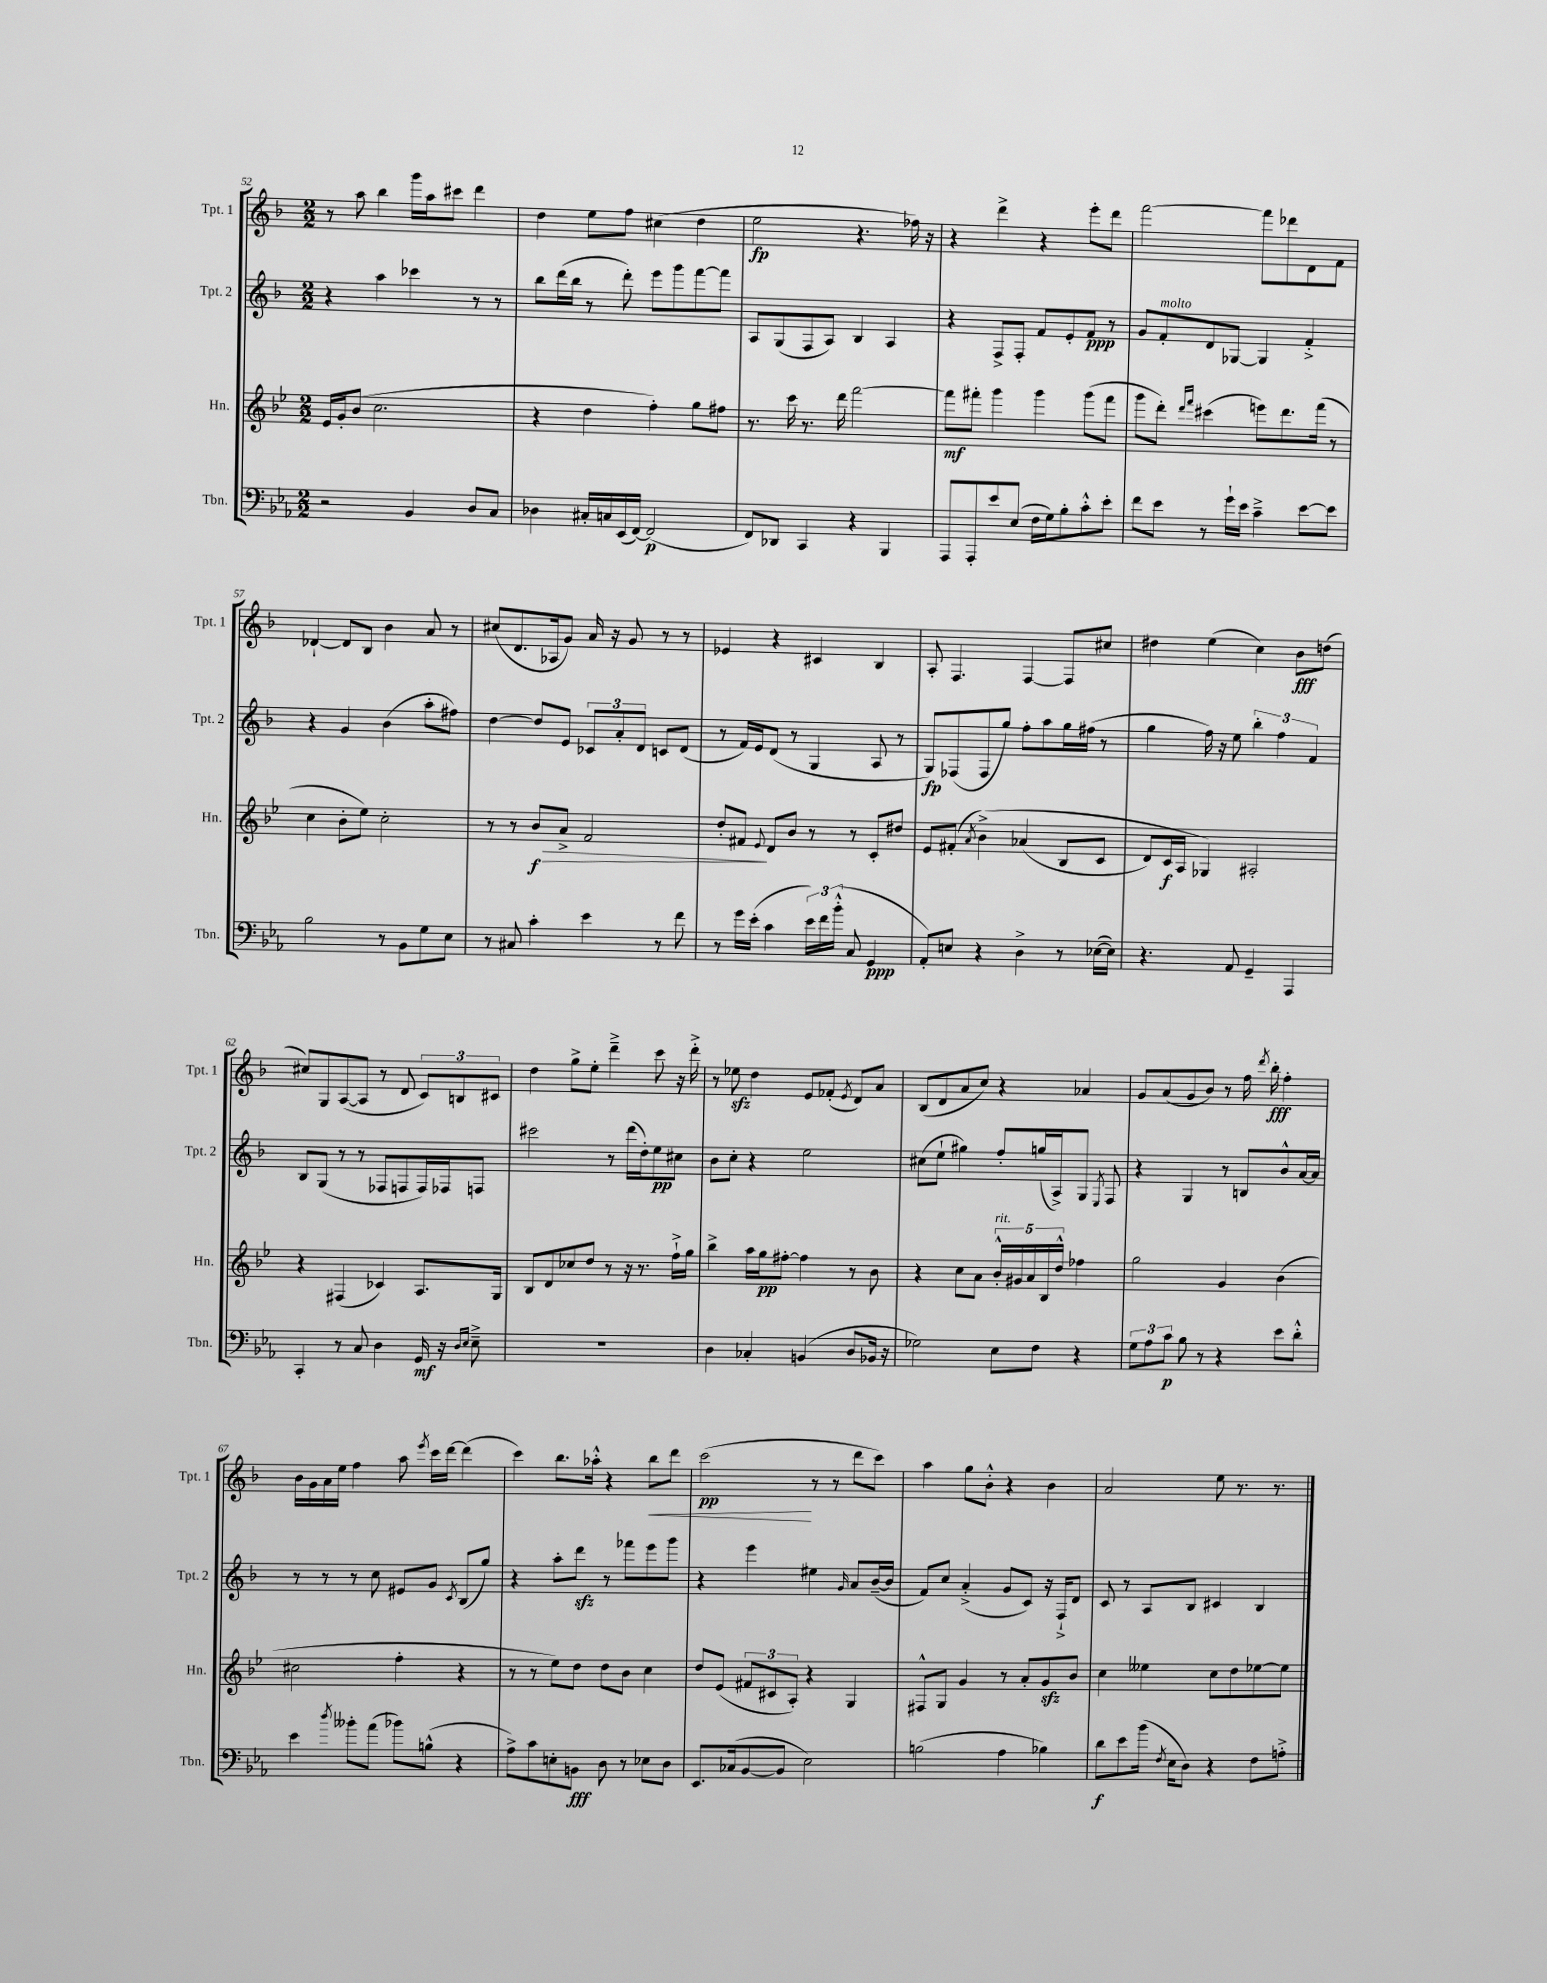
<<
\new StaffGroup <<
\new Staff = "s0" \with { instrumentName = "Tpt. 1" shortInstrumentName = "Tpt. 1" } {
    \clef treble \key f \major \numericTimeSignature \time 2/2
    \autoBeamOff r8 a''8 bes''4 g'''16[ a''16 cis'''8] d'''4 |
    d''4 e''8[ f''8] cis''4( d''4 |
    e''2\fp r4. fes''16) r16 |
    r4 d'''4-> r4 e'''8[-. d'''8] |
    f'''2~ f'''8[ des'''8 d'8 f'8] |
    des'4~-! des'8[ bes8] bes'4 a'8 r8 |
    cis''8[( d'8. aes16 g'8]) a'16 r16 g'8 r8 r8 |
    ees'4 r4 cis'4 bes4 |
    a8-. f4. f4~ f8[ cis''8] |
    dis''4 e''4( c''4) bes'8[\fff d''8]( |
    cis''8[) g8 a8~( a8] r8 d'8 \tuplet 3/2 { c'8[) b8 cis'8] } |
    d''4 g''8[-> e''8]-. d'''4---> c'''8 r16 d'''16-.-> |
    r8 ees''8\sfz d''4 e'8[ fes'8]-.( \acciaccatura { e'8 } d'8[) a'8] |
    bes8[( d'8 a'8 c''8]) r4 aes'4 |
    g'8[ a'8( g'8 bes'8]) r8 f''16 \acciaccatura { d'''8 } bes''16-.\fff f''4-. |
    bes'16[ g'16 a'16 e''16] f''4 a''8 \acciaccatura { e'''8 } c'''16[ d'''16]~ d'''4( |
    c'''4) bes''8.[ aes''16]-.-^ r4 bes''8[\< d'''8] |
    c'''2\pp\!( r8 r8 d'''8[ c'''8]) |
    a''4 g''8[ bes'8]-.-^ r4 bes'4 |
    a'2 e''8 r8. r8. \bar "|." |
}
\new Staff = "s1" \with { instrumentName = "Tpt. 2" shortInstrumentName = "Tpt. 2" } {
    \clef treble \key f \major \numericTimeSignature \time 2/2
    \autoBeamOff r4 a''4 ces'''4 r8 r8 |
    bes''8[ d'''16( bes''16] r8 d'''8-.) e'''8[ g'''8 f'''8~ f'''8] |
    a8[ g8( f8 a8]) bes4 a4 |
    r4 f8[-> f8]-. f'8[ e'8-. f'8]\ppp r8 |
    g'8[ f'8-.^\markup { \italic "molto" } d'8 ges8]~ ges4 f'4-.-> |
    r4 g'4 bes'4( a''8[-. fis''8]) |
    d''4~ d''8[ e'8] \tuplet 3/2 { ces'8[ a'8-. d'8] } c'8[ d'8]( |
    r8 f'16[) e'16 d'8]( r8 g4 a8 r8 |
    g8[\fp) fes8( fes8 g''8]) f''8[-. a''8 g''16 fis''16]( r8 |
    g''4 f''16) r16 e''8 \tuplet 3/2 { bes''4-. f''4 f'4 } |
    bes8[ g8]( r8 r8 fes8[ f8 f16) fes16 f8] |
    cis'''2 r8 d'''16[( d''16-.) e''8\pp cis''8] |
    bes'8[ c''8]-. r4 e''2 |
    cis''8[( e''8]-! gis''4) f''8[-. g''16( a16->) g8] \acciaccatura { e8 } f8 |
    r4 g4 r8 b8[ bes'8-^ a'16~ a'16] |
    r8 r8 r8 c''8 eis'8[ g'8] \acciaccatura { c'8 } bes8[( g''8]) |
    r4 a''8[-. d'''8]\sfz r8 fes'''8[ e'''8 g'''8] |
    r4 e'''4 eis''4 \grace { g'16 } a'8[ bes'16~--( bes'16] |
    f'8[) c''8] a'4-.->( g'8[ c'8]) r16 f16[-!-> d'8] |
    c'8 r8 a8[ bes8] cis'4 bes4 \bar "|." |
}
\new Staff = "s2" \with { instrumentName = "Hn." shortInstrumentName = "Hn." } {
    \clef treble \key bes \major \numericTimeSignature \time 2/2
    \autoBeamOff ees'16[ g'16-. bes'8]( c''2. |
    r4 d''4 f''4-.) g''8[ fis''8] |
    r8. c'''16 r8. d'''16 f'''2~ |
    f'''8[\mf fis'''8]-. g'''4 g'''4 g'''8[( fis'''8] |
    g'''8[ d'''8]-.) \grace { d'''16[ f'''16] } cis'''4( e'''8[) d'''8. f'''16]( r8 |
    c''4 bes'8[-. ees''8]) c''2-. |
    r8 r8 bes'8[\f\> a'8]-> f'2 |
    d''8[-. fis'8]\! \appoggiatura { ees'8 } d'8[ bes'8] r8 r8 c'8[-. dis''8] |
    ees'8[ fis'8]-.( \acciaccatura { a'8 } bes'4->)\( aes'4( bes8[ c'8] |
    d'8[) c'16\f a16] ges4\) ais2-. |
    r4 fis4( ces'4) a8.[ g16] |
    bes8[ d'8 ces''8 d''8] r8 r16 r8. f''16[-!-> g''16] |
    bes''4-> a''16[ g''16\pp fis''8]~-. fis''4 r8 bes'8 |
    r4 c''8[ a'8] \tuplet 5/4 { bes'16[-.-^^\markup { \italic "rit." } gis'16 a'16 bes16 d''16]-^ } fes''4 |
    g''2 g'4 bes'4( |
    cis''2 f''4-. r4 |
    r8 r8 ees''8[) d''8] d''8[ bes'8] c''4 |
    d''8[ ees'8]( \tuplet 3/2 { fis'8[ cis'8 a8]-.) } r4 g4 |
    fis8[-^ g8] g'4 r8 a'8[-. g'8\sfz bes'8] |
    c''4 eeses''4 c''8[ d''8 ees''8~ ees''8] \bar "|." |
}
\new Staff = "s3" \with { instrumentName = "Tbn." shortInstrumentName = "Tbn." } {
    \clef bass \key ees \major \numericTimeSignature \time 2/2
    \autoBeamOff r2 bes,4 d8[ c8] |
    des4 cis16[-. c16 ees,16( f,16]~) f,2\p( |
    f,8[) des,8] c,4 r4 bes,,4 |
    aes,,8[ aes,,8-. ees'8 ees8]( f16[ g16) bes8-. c'8-.-^ ees'8]-. |
    f'8[ ees'8] r8 g'16[-! ees'16] c'4---> ees'8[~ ees'8] |
    bes2 r8 bes,8[ g8 ees8] |
    r8 cis8 c'4-. ees'4 r8 f'8 |
    r8 g'16[ ees'16]-.( c'4 \tuplet 3/2 { ees'16[) f'16 bes'16]-.-^( } c8 g,4\ppp |
    aes,8[-.) e8] r4 d4-> r8 ees16[~( ees16]) |
    r4. aes,8 g,4-- aes,,4 |
    c,4-. r8 c8 d4 g,16\mf r16 \grace { d16[ ees16] } ees8---> |
    R1 |
    d4 ces4-. b,4( d8[ bes,16] r16 |
    ges2) ees8[ f8] r4 |
    \tuplet 3/2 { g8[ aes8 c'8]\p } bes8 r8 r4 ees'8[ d'8]-.-^ |
    ees'4 \acciaccatura { d''8 } beses'8[-. aes'8]( bes'8[) b8]-^( r4 |
    aes8[->) c'8 e8-. b,8]\fff d8 r8 ees8[ d8] |
    ees,8.[ ces16( bes,8~ bes,8] ees2) |
    b2( aes4 bes4) |
    d'8[\f ees'8 bes'16]( \acciaccatura { f8 } ees16[ d8]) r4 f8[ a8]-.-> \bar "|." |
}
>>
>>
\layout { \context { \Score currentBarNumber = #52 } }
